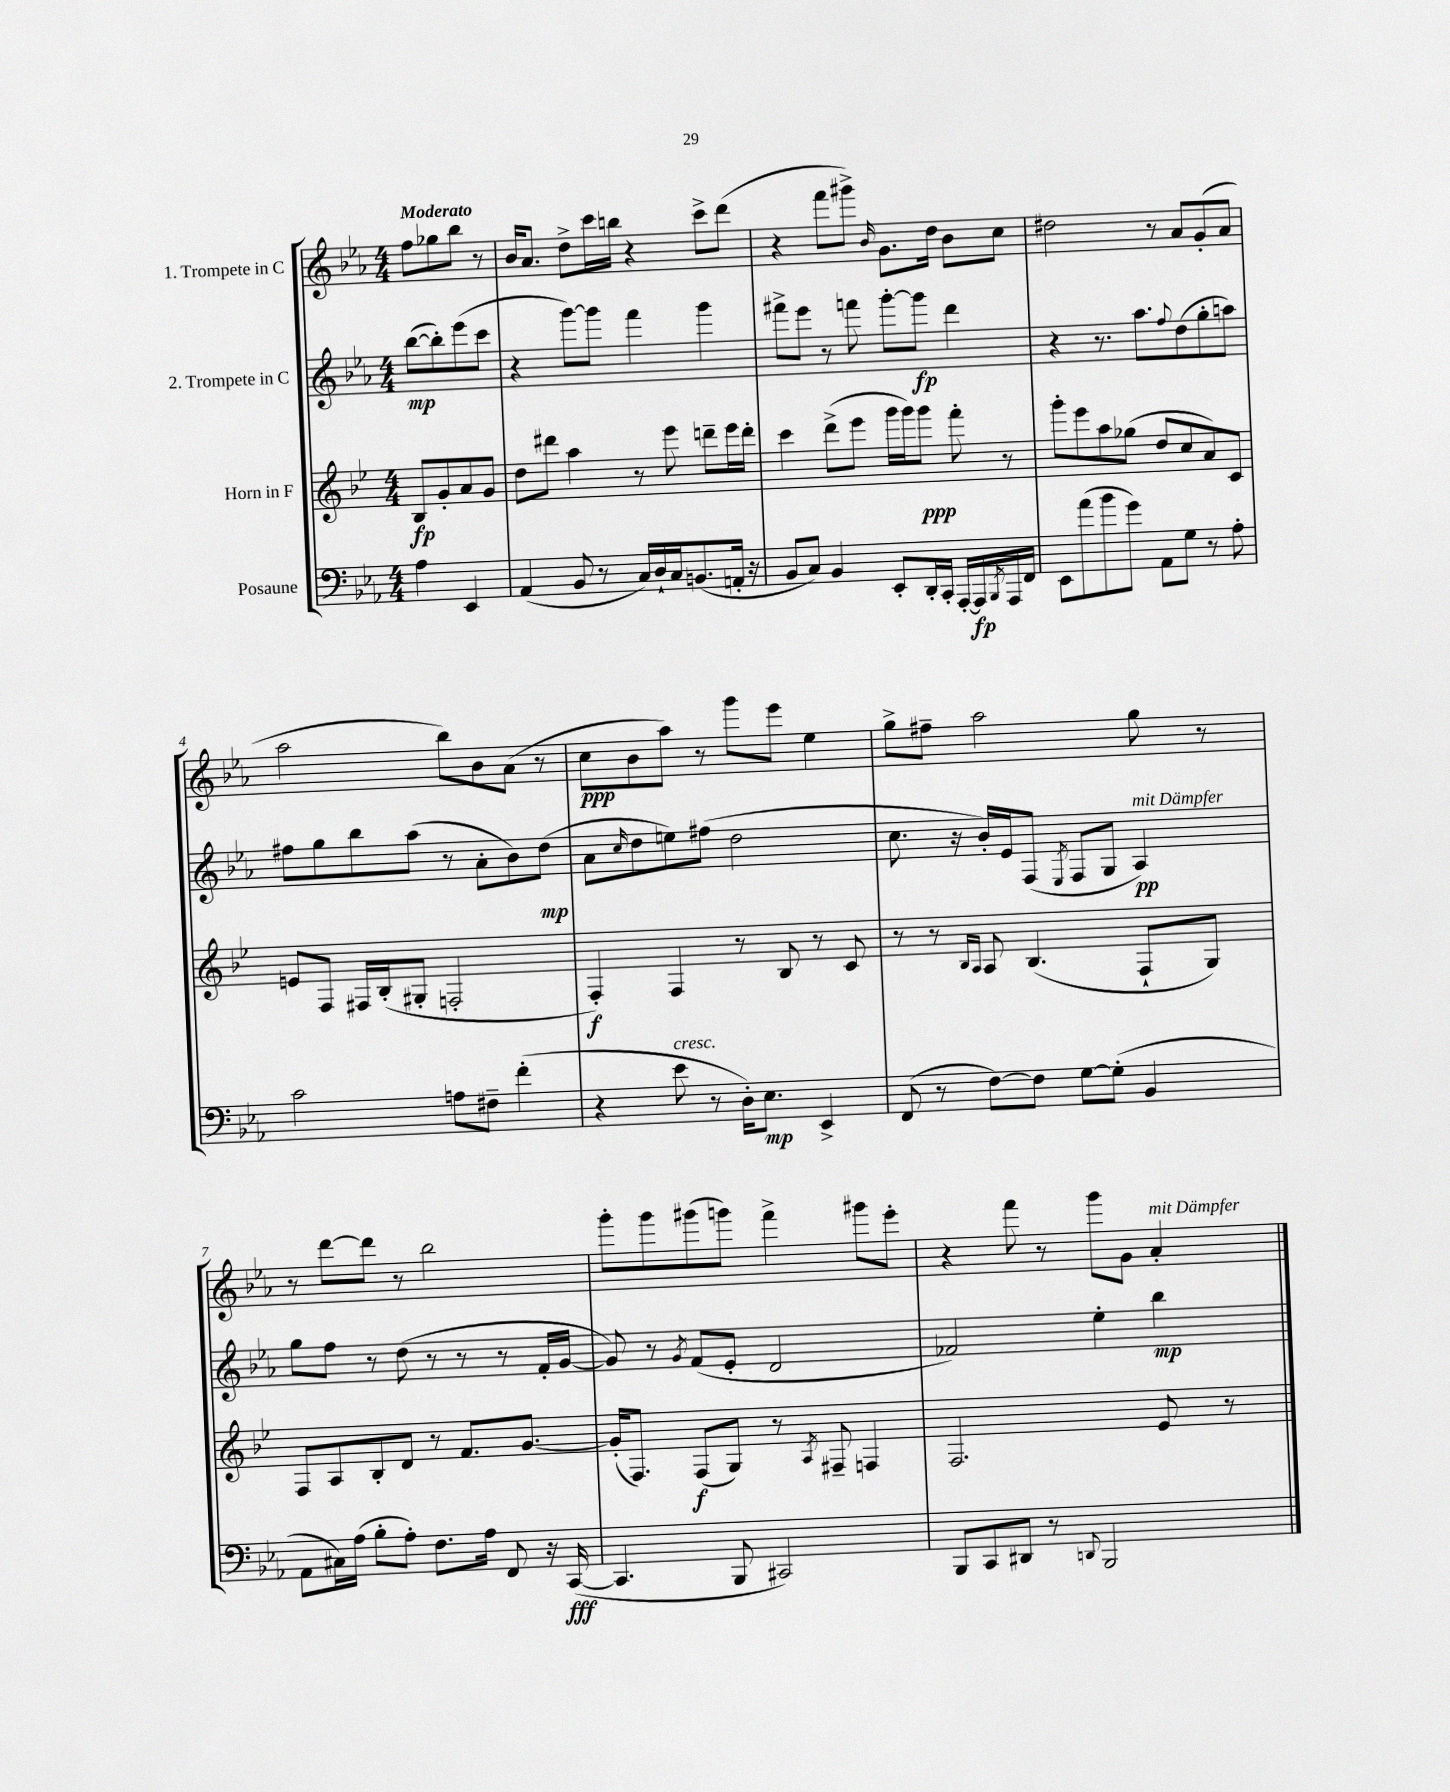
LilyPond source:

<<
\new StaffGroup <<
\new Staff = "s0" \with { instrumentName = "1. Trompete in C" } {
    \clef treble \key ees \major \numericTimeSignature \time 4/4 \partial 2 \tempo "Moderato"
    f''8 ges''8 bes''8 r8 |
    bes'16 aes'8. d''8-> c'''16 b''16 r4 c'''8-> d'''8( |
    r4 f'''8 gis'''8->) \grace { bes'16 } g'8. d''16 bes'8 c''8 |
    dis''2 r8 aes'8 g'8-.( aes'8 |
    aes''2 bes''8) bes'8 aes'8( r8 |
    c''8\ppp bes'8 aes''8) r8 g'''8 ees'''8 ees''4 |
    g''8-> fis''8-- aes''2 g''8 r8 |
    r8 d'''8~ d'''8 r8 bes''2 |
    g'''8-. g'''8 gis'''8( g'''8) f'''4-> gis'''8 ees'''8-. |
    r4 f'''8 r8 g'''8 g'8 aes'4-.^\markup { \italic "mit Dämpfer" } \bar "|." |
}
\new Staff = "s1" \with { instrumentName = "2. Trompete in C" } {
    \clef treble \key ees \major \numericTimeSignature \time 4/4 \partial 2
    bes''8~\mp( bes''8-.) ees'''8( c'''8 |
    r4 g'''8~) g'''8 f'''4 g'''4 |
    fis'''8-> ees'''8 r8 f'''8 g'''8~-. g'''8\fp d'''4 |
    r4 r8. aes''8. \appoggiatura { f''8 } d''8( g''8-. a''8) |
    fis''8 g''8 bes''8 aes''8( r8 aes'8-. bes'8) d''8\mp( |
    aes'8 \grace { c''16 } d''8 e''8) fis''8( d''2 |
    c''8. r16 bes'16-.) ees'16 f8( \acciaccatura { ees8 } f8 g8 aes4\pp^\markup { \italic "mit Dämpfer" }) |
    g''8 f''8 r8 d''8( r8 r8 r8 f'16-. g'16~ |
    g'8) r8 \acciaccatura { g'8 } f'8( ees'8-. d'2 |
    fes'2) ees''4-. bes''4\mp \bar "|." |
}
\new Staff = "s2" \with { instrumentName = "Horn in F" } {
    \clef treble \key bes \major \numericTimeSignature \time 4/4 \partial 2
    bes8\fp g'8-. a'8 g'8 |
    d''8 dis'''8 a''4 r8 ees'''8 d'''8-- ees'''16 d'''16-. |
    c'''4 d'''8->( ees'''8 g'''16 g'''16) g'''8\ppp f'''8-. r8 |
    g'''8-. ees'''8 a''8 ges''8( d''8 c''8 a'8) c'8 |
    e'8 f8 fis16 bes16-.( gis8-. f2-. |
    f4-.\f) f4 r8 bes8 r8 c'8 |
    r8 r8 \grace { bes16 a16 } a8 bes4.( f8-! g8) |
    f8 a8 bes8-. d'8 r8 f'8. g'8.~ |
    g'16-.( f8.) f8\f( g8) r8 \acciaccatura { a8 } fis8-- f4 |
    f2. ees'8 r8 \bar "|." |
}
\new Staff = "s3" \with { instrumentName = "Posaune" } {
    \clef bass \key ees \major \numericTimeSignature \time 4/4 \partial 2
    aes4 ees,4 |
    aes,4( bes,8 r8 c16) d16-! c16 b,8.( a,16-. r16 |
    bes,8 c8) bes,4 ees,8-. d,16-. c,16-. aes,,16~-. aes,,16\fp \acciaccatura { bes,,8 } aes,,16 f,16 |
    ees,8 aes'8( bes'8 g'8) aes,8 g8 r8 aes8-. |
    c'2 a8 fis8-- f'4-.( |
    r4 ees'8^\markup { \italic "cresc." } r8 d16-.) ees8.\mp ees,4-> |
    f,8( r8 f8~) f8 g8~ g8-.( bes,4 |
    aes,8 cis16) aes16( bes8-. aes8-.) f8. aes16 f,8 r16 c,16~\fff( |
    c,4. bes,,8 cis,2) |
    bes,,8 c,8 dis,8 r8 \appoggiatura { d,8 } bes,,2 \bar "|." |
}
>>
>>
